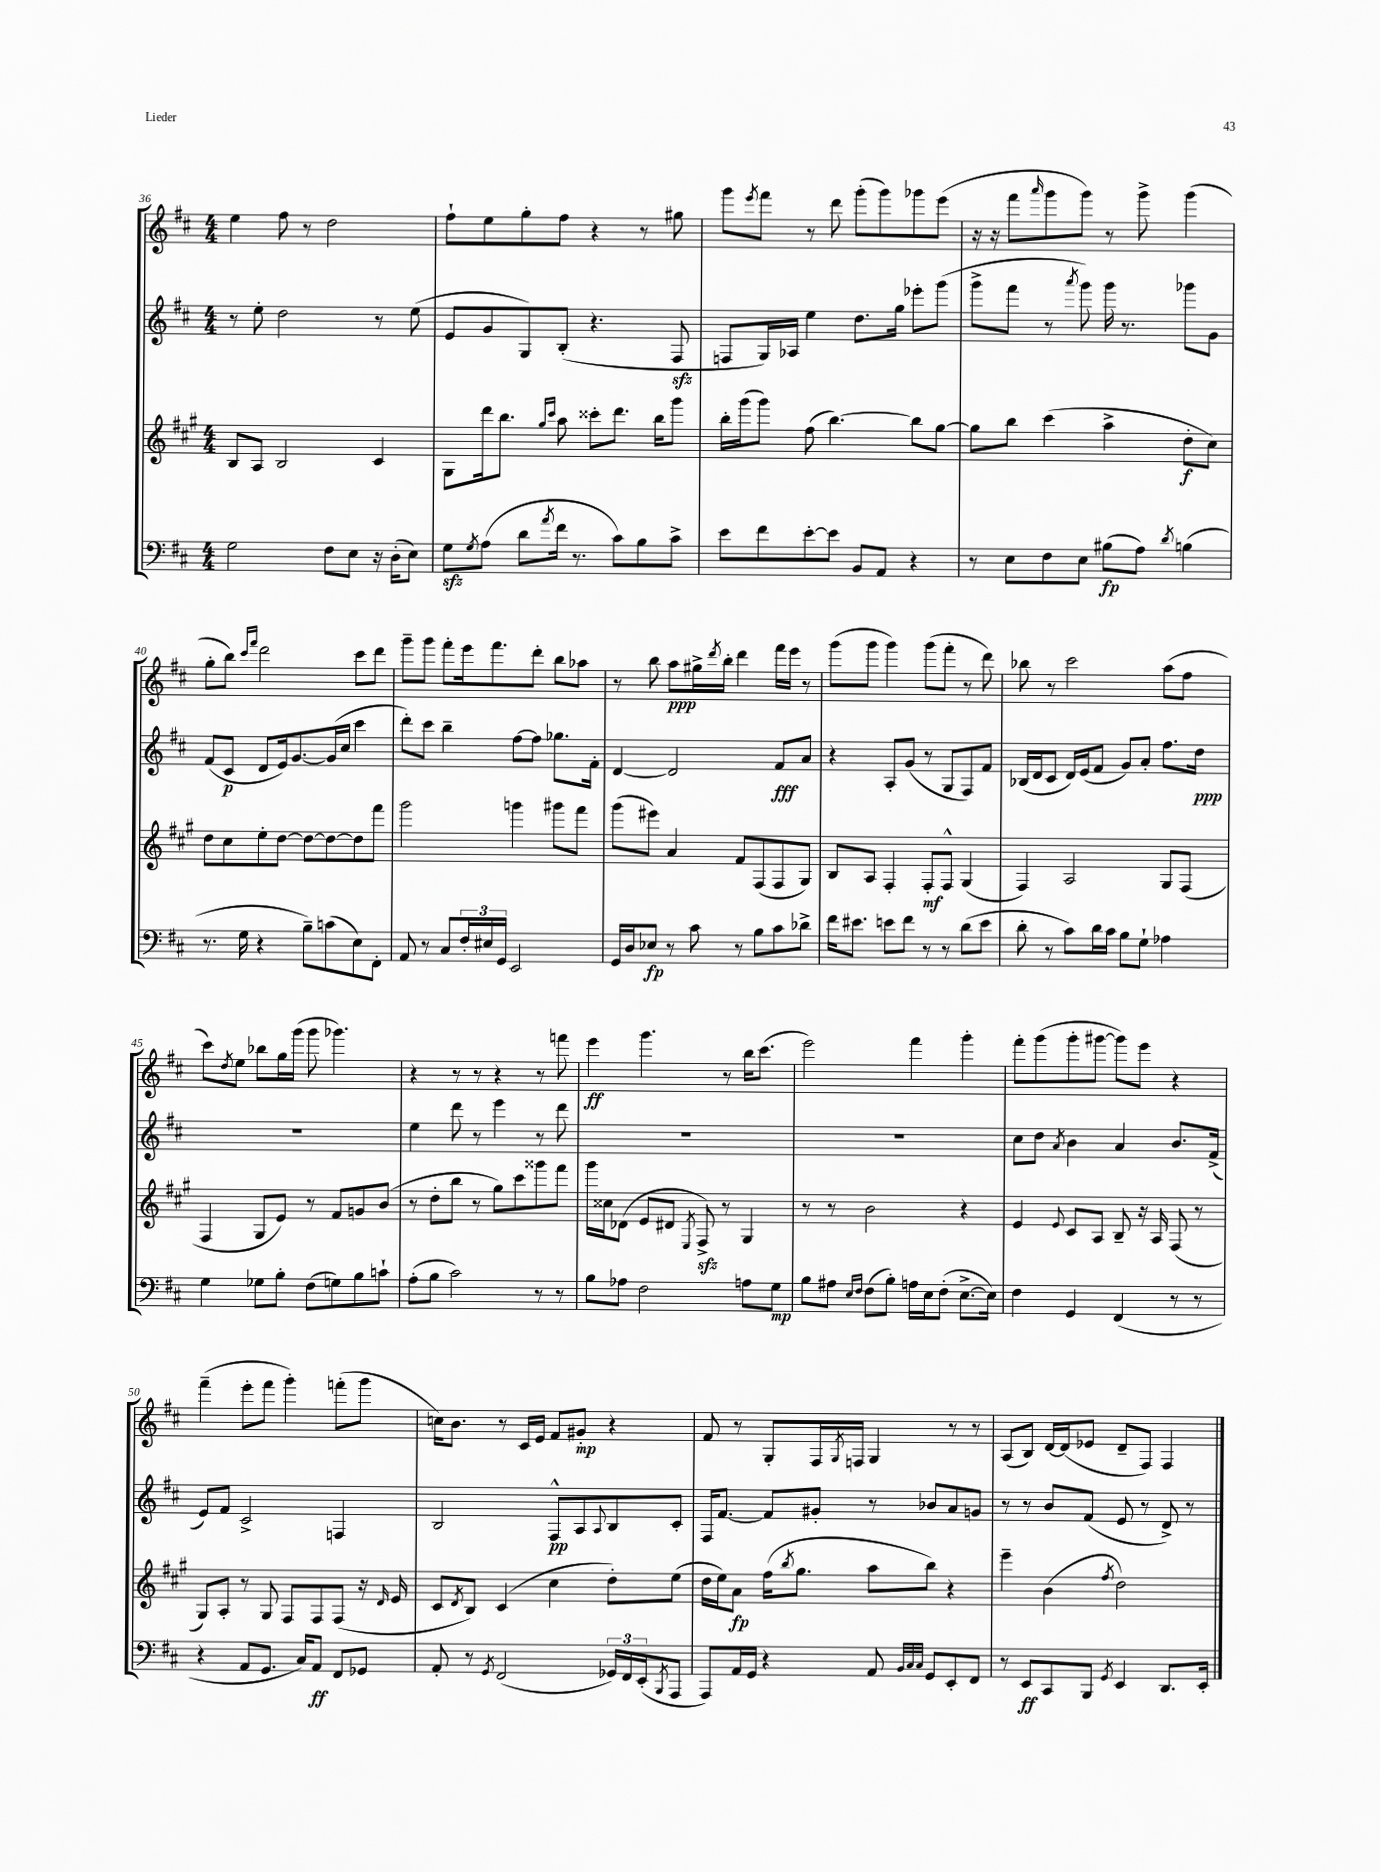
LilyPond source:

<<
\new StaffGroup <<
\new Staff = "s0" {
    \clef treble \key d \major \numericTimeSignature \time 4/4
    e''4 fis''8 r8 d''2 |
    fis''8-! e''8 g''8-. fis''8 r4 r8 gis''8 |
    g'''8 \acciaccatura { e'''8 } fis'''8 r8 d'''8 g'''8-.( g'''8) ges'''8 e'''8( |
    r16 r16 fis'''8 \grace { a'''16 } g'''8 g'''8) r8 g'''8-> g'''4( |
    g''8-. b''8) \grace { cis'''16 fis'''16 } d'''2 cis'''8 d'''8 |
    g'''8-- g'''8 fis'''8-. e'''16 fis'''8. d'''8-. b''8 aes''8 |
    r8 b''8 a''8\ppp gis''16-> \acciaccatura { d'''8 } b''16-. d'''4 fis'''16 e'''16 r8 |
    g'''8( g'''8 g'''4) g'''8( fis'''8-. r8 d'''8) |
    bes''8 r8 cis'''2 a''8( fis''8 |
    cis'''8) \acciaccatura { d''8 } e''8 bes''8 g''16 g'''16( g'''8 ges'''4.) |
    r4 r8 r8 r4 r8 f'''8 |
    e'''4\ff g'''4. r8 b''16 cis'''8.( |
    e'''2) fis'''4 g'''4-. |
    fis'''8-. g'''8( g'''8-. gis'''8~ gis'''8) e'''8 r4 |
    fis'''4--( e'''8-. fis'''8 g'''4-.) f'''8-.( g'''8 |
    c''16) b'8. r8 cis'16 e'16 fis'8 gis'8-.\mp r4 |
    fis'8 r8 g8-. fis16 \acciaccatura { g8 } f16 g4 r8 r8 |
    a8( b8) d'16~ d'16( ees'8 d'8-- fis8) fis4 \bar "|." |
}
\new Staff = "s1" {
    \clef treble \key d \major \numericTimeSignature \time 4/4
    r8 e''8-. d''2 r8 e''8( |
    e'8 g'8 g8) b8-.( r4. fis8\sfz |
    f8 g16) aes16 e''4 d''8. g''16 ees'''8-. g'''8( |
    g'''8-> fis'''8 r8 \acciaccatura { a'''8 } g'''8) g'''16 r8. ges'''8 g'8 |
    fis'8( cis'8\p d'8 e'16) g'8.~ g'16( cis''16 cis'''4 |
    d'''8-.) cis'''8 b''4-- fis''8~ fis''8 ges''8. fis'16-. |
    d'4~ d'2 fis'8\fff a'8 |
    r4 a8-. g'8( r8 g8 fis8) fis'8 |
    bes16( d'16 cis'8 d'16) e'16( fis'8 g'8) a'8-. fis''8. d''16\ppp |
    R1 |
    e''4 d'''8 r8 e'''4 r8 d'''8 |
    R1 |
    R1 |
    cis''8 d''8 \acciaccatura { a'8 } b'4 a'4 b'8. fis'16->( |
    e'8) fis'8 cis'2-> f4 |
    b2 fis8-^\pp a8 \appoggiatura { a8 } b8 cis'8-. |
    fis16 fis'8.~ fis'8 gis'8-. r8 bes'8 a'8 g'8 |
    r8 r8 b'8 fis'8( e'8 r8 d'8->) r8 \bar "|." |
}
\new Staff = "s2" {
    \clef treble \key a \major \numericTimeSignature \time 4/4
    b8 a8 b2 cis'4 |
    gis8 d'''16 b''8. \grace { gis''16 cis'''16 } a''8 cisis'''8-. d'''8. b''16 gis'''8 |
    b''16-. gis'''16( gis'''8) fis''8( b''4.~) b''8 gis''8~ |
    gis''8 b''8 cis'''4( a''4-> d''8-.\f cis''8) |
    d''8 cis''8 e''8-. d''8~ d''8~ d''8~ d''8 fis'''8 |
    gis'''2 g'''4 gis'''8 fis'''8 |
    gis'''8( eis'''8) a'4 fis'8 fis8( fis8 gis8) |
    b8 a8 fis4-. fis8-.\mf fis8-^ gis4( |
    fis4) a2 gis8 fis8( |
    fis4 gis8 e'8) r8 fis'8 g'8 b'8( |
    r8 d''8-. b''8 r8 gis''8) cis'''8 gisis'''8 fis'''8 |
    gis'''16 cisis''16 des'8( e'8 dis'8 \acciaccatura { e8 } fis8->\sfz) r8 gis4 |
    r8 r8 b'2 r4 |
    e'4 \appoggiatura { e'8 } cis'8 a8 b8-- r16 a16 fis8( r8 |
    gis8) a8-. r8 gis8 fis8 fis8 fis8( r16 \grace { d'16 } e'16 |
    cis'8 \acciaccatura { d'8 } b8) cis'4( cis''4 d''8-.) e''8( |
    d''16 e''16) a'8\fp fis''16( \acciaccatura { b''8 } gis''8. a''8 b''8) r4 |
    e'''4-- b'4( \acciaccatura { fis''8 } d''2) \bar "|." |
}
\new Staff = "s3" {
    \clef bass \key d \major \numericTimeSignature \time 4/4
    g2 fis8 e8 r16 d16-.( e8) |
    g8\sfz \acciaccatura { g8 } a8( d'8 \acciaccatura { a'8 } fis'16 r8. cis'8) b8 cis'8-> |
    e'8 fis'8 e'8~-. e'8 b,8 a,8 r4 |
    r8 e8 fis8 e8 bis8\fp( a8) \acciaccatura { d'8 } b4( |
    r8. g16 r4 b8--) c'8( e8) fis,8-. |
    a,8 r8 cis8 \tuplet 3/2 { fis16-. eis16 g,16 } e,2 |
    g,16 d16 ees8\fp r8 cis'8 r8 b8 cis'8 des'8-> |
    fis'16 eis'8. e'8 fis'8 r8 r8 d'8( e'8 |
    d'8-. r8 cis'8) d'16 cis'16 b8 g8-! aes4 |
    g4 ges8 b8-. fis8( g8) b8 c'8-! |
    a8-.( b8 cis'2) r8 r8 |
    b8 aes8 fis2 a8 g8\mp |
    b8 ais8 \grace { e16 fis16 } fis8( b8-.) a16 e16 fis8-.( e8.~-> e16) |
    fis4 g,4 fis,4( r8 r8 |
    r4 a,8 g,8. cis16) a,8\ff fis,8 ges,8 |
    a,8-. r8 \acciaccatura { g,8 } fis,2( \tuplet 3/2 { ges,16) fis,16 e,16-.( } \acciaccatura { b,,8 } a,,8 |
    a,,8) a,16 g,16 r4 a,8 \grace { b,32 cis32 cis32 } g,8 e,8-. fis,8 |
    r8 e,8\ff cis,8 b,,8 \acciaccatura { g,8 } e,4 d,8. e,16-. \bar "|." |
}
>>
>>
\layout { \context { \Score currentBarNumber = #36 } }
